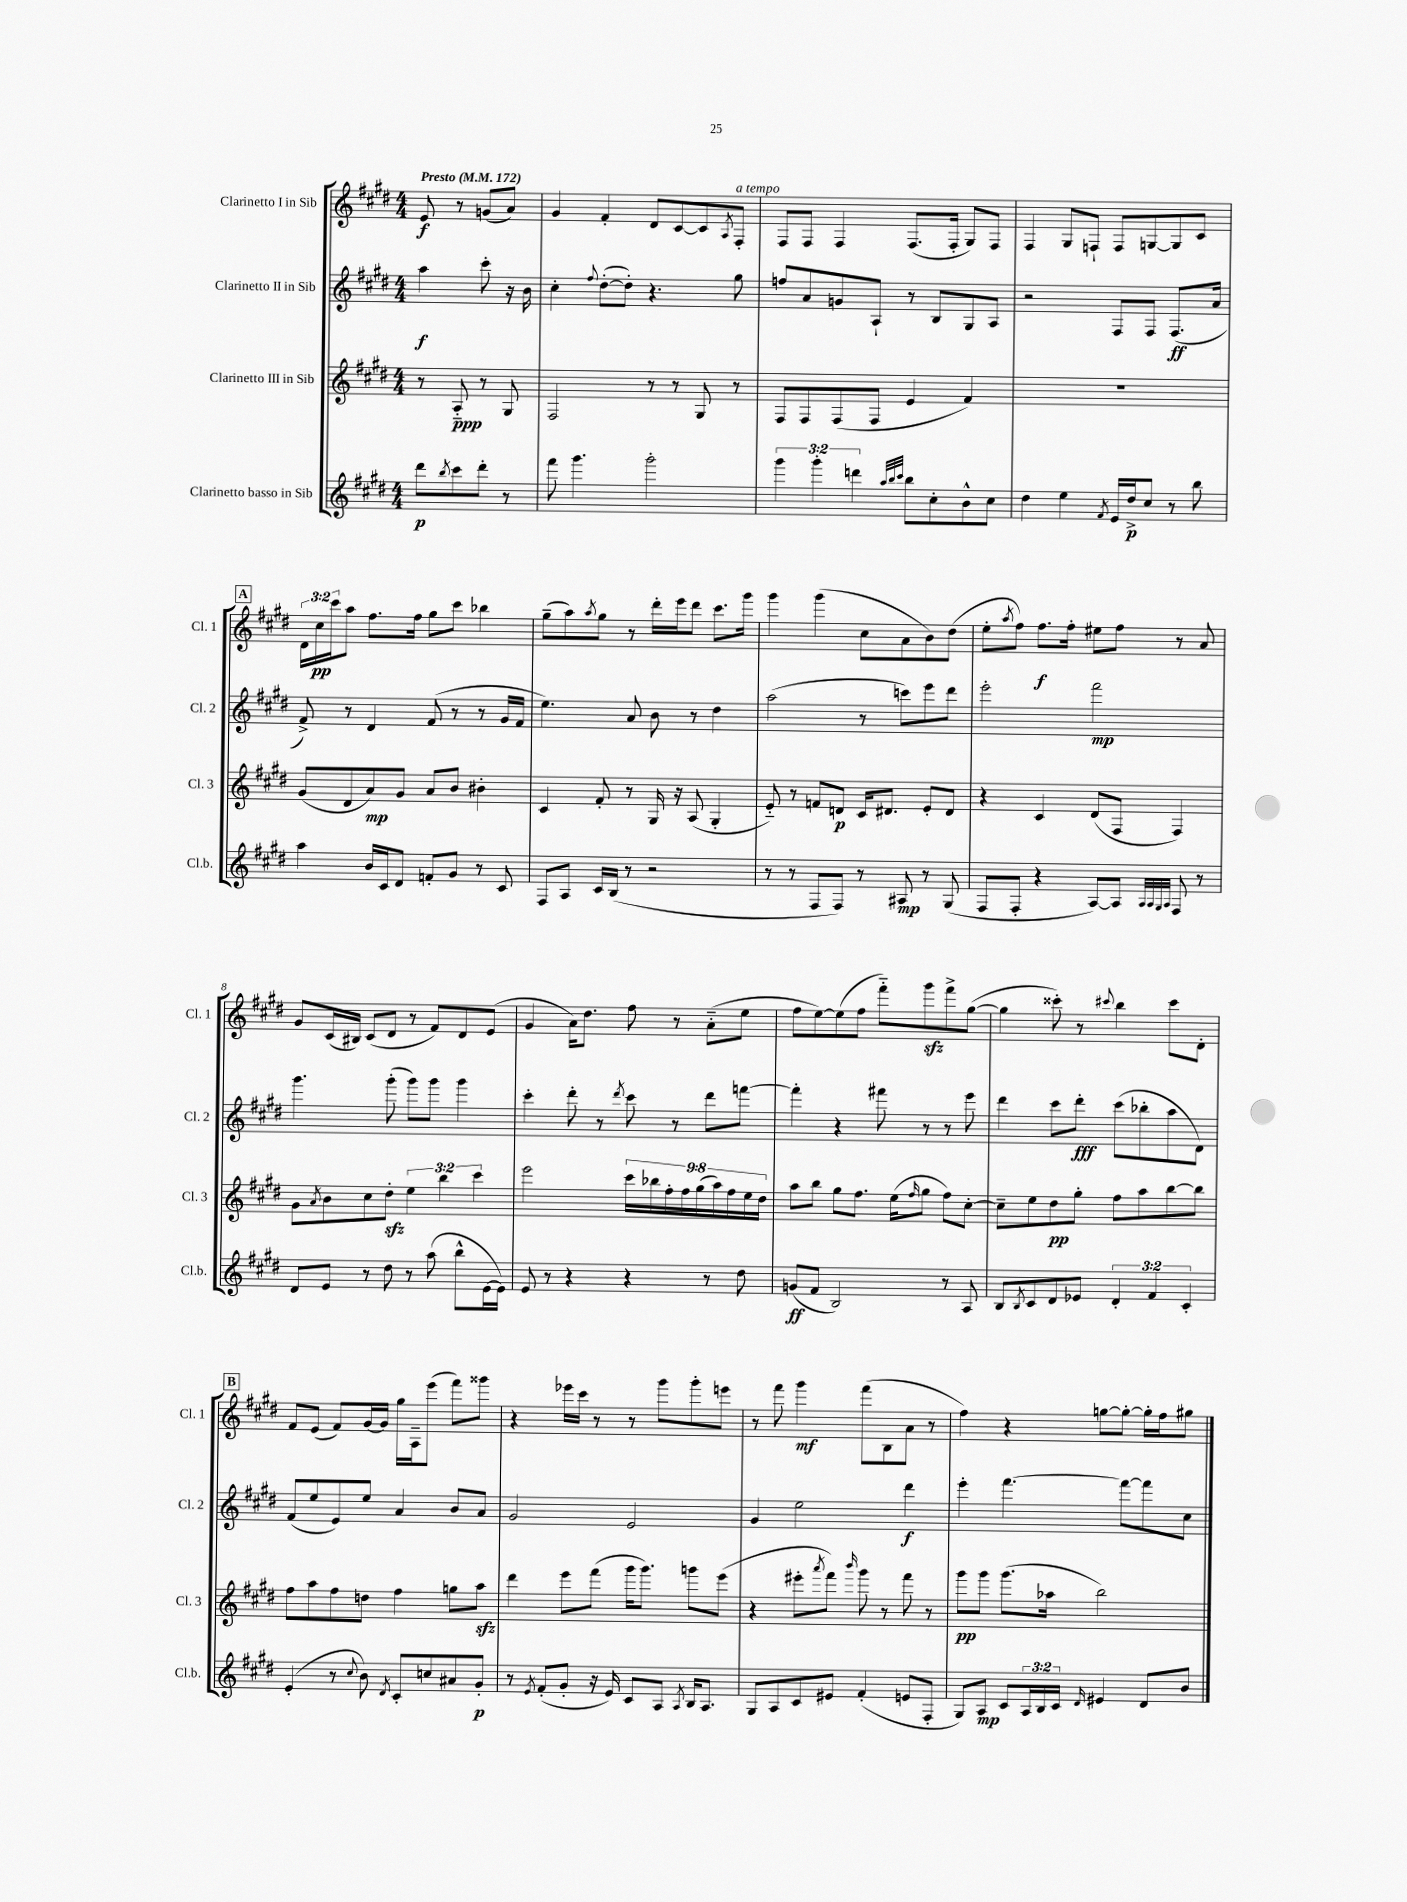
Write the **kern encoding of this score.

**kern	**kern	**kern	**kern
*staff4	*staff3	*staff2	*staff1
*clefG2	*clefG2	*clefG2	*clefG2
*k[f#c#g#d#]	*k[f#c#g#d#]	*k[f#c#g#d#]	*k[f#c#g#d#]
*M4/4	*M4/4	*M4/4	*M4/4
*MM172	*MM172	*MM172	*MM172
8ddd#\L	8r	4aa\	8e/
8qbb/	.	.	.
8ccc#\	8A'~/	.	8r
8ddd#'\J	8r	8ccc#'\	(8g/L
8r	8G#/	16r	8a/J)
.	.	16b\	.
=	=	=	=
8fff#\	2F#/	4cc#'\	4g#/
4.ggg#\	.	.	.
.	.	8qqff#/	.
.	.	([8dd#'\L	4f#'/
.	.	8dd#'\]J)	.
2ggg#'\	8r	4.r	8d#/L
.	8r	.	[8c#/
.	8G#/	.	8c#/]
.	.	.	8qA/
.	8r	8gg#\	8F#'/J
=	=	=	=
6ggg#\	8F#/L	8ff/L	8F#/L
.	8F#/	8a/	8F#/J
6ggg#'\	.	.	.
.	(8F#/	8g/	4F#/
6ddd\	.	.	.
.	8F#/J	8A`/J	.
32qqaa/LLL	.	.	.
32qqbb/	.	.	.
32qqccc#/JJJ	.	.	.
8bb\L	4e/	8r	(8.F#/L
8cc#'\	.	8B/L	.
.	.	.	16F#'/Jk
8b^^\	4f#/)	8G#/	8G#/L)
8cc#\J	.	8A/J	8F#/J
=	=	=	=
4dd#\	1r	2r	4F#/
4ee\	.	.	8G#/L
.	.	.	8F`/J
8qf#/	.	.	.
16e/LL	.	8F#/L	8F/L
16dd#^/J	.	.	.
8cc#/J	.	8F#/J	[8G/
8r	.	(8.F#/L	8G/]
8bb\	.	.	8c#/J
.	.	16a/Jk	.
=	=	=	=
4aa\	(8g#/L	8f#^/)	24d#\LL
.	.	.	24cc#\
.	.	.	24ccc#\J
.	8d#/	8r	8aa\J
16b/LL	8a/)	4d#/	8.ff#\L
16c#/J	.	.	.
8d#/J	8g#/J	.	.
.	.	.	16ff#\Jk
8f'/L	8a/L	(8f#/	8gg#\L
8g#/J	8b/J	8r	8ccc#\J
8r	4b#'\	8r	4bb-\
8c#/	.	16g#/LL	.
.	.	16f#/JJ	.
=	=	=	=
8F#/L	4c#/	4.ee\)	(8gg#~\L
8A/J	.	.	8aa\)
.	.	.	8qaa/
16c#/LL	8f#'/	.	8gg#\J
(16B/JJ	.	.	.
8r	8r	8a/	8r
2r	16G#/	8b\	16ddd#'\LL
.	16r	.	16eee\J
.	(8A/	8r	8ddd#\J
.	4G#'/	4dd#\	8.ccc#\L
.	.	.	16ggg#\Jk
=	=	=	=
8r	8e'~/)	(2aa\	4ggg#\
8r	8r	.	.
8F#/L	8f/L	.	(4ggg#\
8F#/J)	8d/J	.	.
8r	16c#/LK	8r	8cc#\L
.	8.d#/J	.	.
8A#/	.	8ccc\L)	8a\
8r	8e'/L	8eee\	8b\)
(8G#/	8d#/J	8ddd#\J	(8dd#\J
=	=	=	=
8F#/L	4r	2eee'\	8ee'\L
.	.	.	8qaa/
8F#'/J	.	.	8ff#\J)
4r	4c#/	.	8.ff#\L
.	.	.	16ff#'\Jk
[8A/L)	(8d#/L	2fff#\	8ee#\L
8A/]J	8F#/J	.	8ff#\J
32qqA/LLL	.	.	.
32qqA/	.	.	.
32qqG#/	.	.	.
32qqA/JJJ	.	.	.
8F#/	4F#/)	.	8r
8r	.	.	8a/
=	=	=	=
8d#/L	8g#\L	4.ggg#\	8g#/L
.	8qa/	.	.
8e/J	8b\	.	(16c#/L
.	.	.	16B#/JJ)
8r	8cc#\	.	(8c#/L
8dd#\	8dd#'\J	(8ggg#'\	8d#/J
8r	6ee\	8ggg#\L)	8r
(8aa\	.	8ggg#\J	8f#/L)
.	6bb\	.	.
8bb^^\L	.	4ggg#\	8d#/
.	6ccc#\	.	.
[16e\L	.	.	(8e/J
16e\]JJ)	.	.	.
=	=	=	=
8e/	2eee\	4ccc#'\	4g#/
8r	.	.	.
4r	.	8ddd#'\	16a\LK)
.	.	.	8.dd#\J
.	.	8r	.
.	.	8qddd#/	.
4r	18ccc#\LL	8ccc#\	8ff#\
.	18bb-\	.	.
.	18ff#'\	.	.
.	.	8r	8r
.	18ff#\	.	.
.	(18gg#\	.	.
8r	.	8ddd#\L	(8a'~\L
.	18aa\)	.	.
.	18ff#\	.	.
8dd#\	.	[8fff\J	8ee\J
.	18ee\	.	.
.	18dd#\JJ	.	.
=	=	=	=
(8g/L	8aa\L	4fff'\]	8ff#\L
8f#/J	8bb\J	.	[8ee\)
2B/)	8gg#\L	4r	(8ee\]
.	8.ff#\J	.	8ff#\J
.	.	8fff#\	8fff#'~\L)
.	(16ee\LK	.	.
.	16qqff#/	.	.
.	8gg#\J	8r	8ggg#\
8r	8ff#\L)	8r	8fff#^\
8A/	[8cc#'\J	8eee\	([8gg#\J
=	=	=	=
8B/L	8cc#~\]L	4ddd#\	4gg#\]
8qB/	.	.	.
8c#/	8ee\	.	.
8d#/	8dd#\	8ccc#\L	8ccc##'\)
8e-/J	8gg#'\J	8ddd#'\J	8r
.	.	.	8qqccc#/
6d#'/	8ff#\L	(8ccc#\L	4bb\
.	8aa\	8bb-'\	.
6f#/	.	.	.
.	[8bb\	8aa\	8ccc#\L
6c#'/	.	.	.
.	8bb\]J	8d#\J)	8d#'\J
=	=	=	=
(4e'/	8ff#\L	(8f#/L	8f#/L
.	8aa\	8ee/	(8e/J
8r	8ff#\	8e/)	8f#/L)
8qqcc#/	.	.	.
8b\)	8dd\J	8ee/J	[16g#/L
.	.	.	16g#/]JJ
8qd#/	.	.	.
8c#'/L	4ff#\	4a/	16gg#\LL
.	.	.	16A~\J
8cc/	.	.	(8eee\J
8a#/	8gg\L	8b/L	8fff#\L)
8g#'/J	8aa\J	8a/J	8ggg##\J
=	=	=	=
8r	4ddd#\	2g#/	4r
8qe/	.	.	.
(8f#'/L	.	.	.
8g#'/J	8eee\L	.	16eee-\LL
.	.	.	16ccc#\JJ
16r	(8fff#\J	.	8r
16e/)	.	.	.
8c#/L	16ggg#\LK	2e/	8r
.	8.ggg#\J)	.	.
8A/J	.	.	8ggg#\L
8qA/	.	.	.
16B/LK	8ggg\L	.	8ggg#'\
8.A/J	.	.	.
.	(8eee\J	.	8eee\J
=	=	=	=
8G#/L	4r	4g#/	8r
8A/	.	.	8fff#\
8c#/	8eee#'\L	2ee\	4ggg#\
.	8qaaa/	.	.
8e#/J	8fff#\J)	.	.
.	16qqbbb/	.	.
(4f#'/	8ggg#\	.	(8fff#\L
.	8r	.	8B\
8e/L	8fff#\	4ddd#\	8a\J
8F#'/J	8r	.	8r
=	=	=	=
8G#/L)	8ggg#\L	4eee'\	4ff#\)
8A/J	8ggg#\J	.	.
8c#/L	(8.ggg#\L	[4.fff#\	4r
24A/L	.	.	.
24B/	.	.	.
.	16aa-\Jk	.	.
24c#/JJ	.	.	.
16qqd#/	.	.	.
4e#/	2bb\)	.	[8gg\L
.	.	8fff#\_L	8gg'\_J
8d#/L	.	8fff#\]	16gg'\]LL
.	.	.	16ff#\J
8b/J	.	8cc#\J	8gg#\J
==	==	==	==
*-	*-	*-	*-
